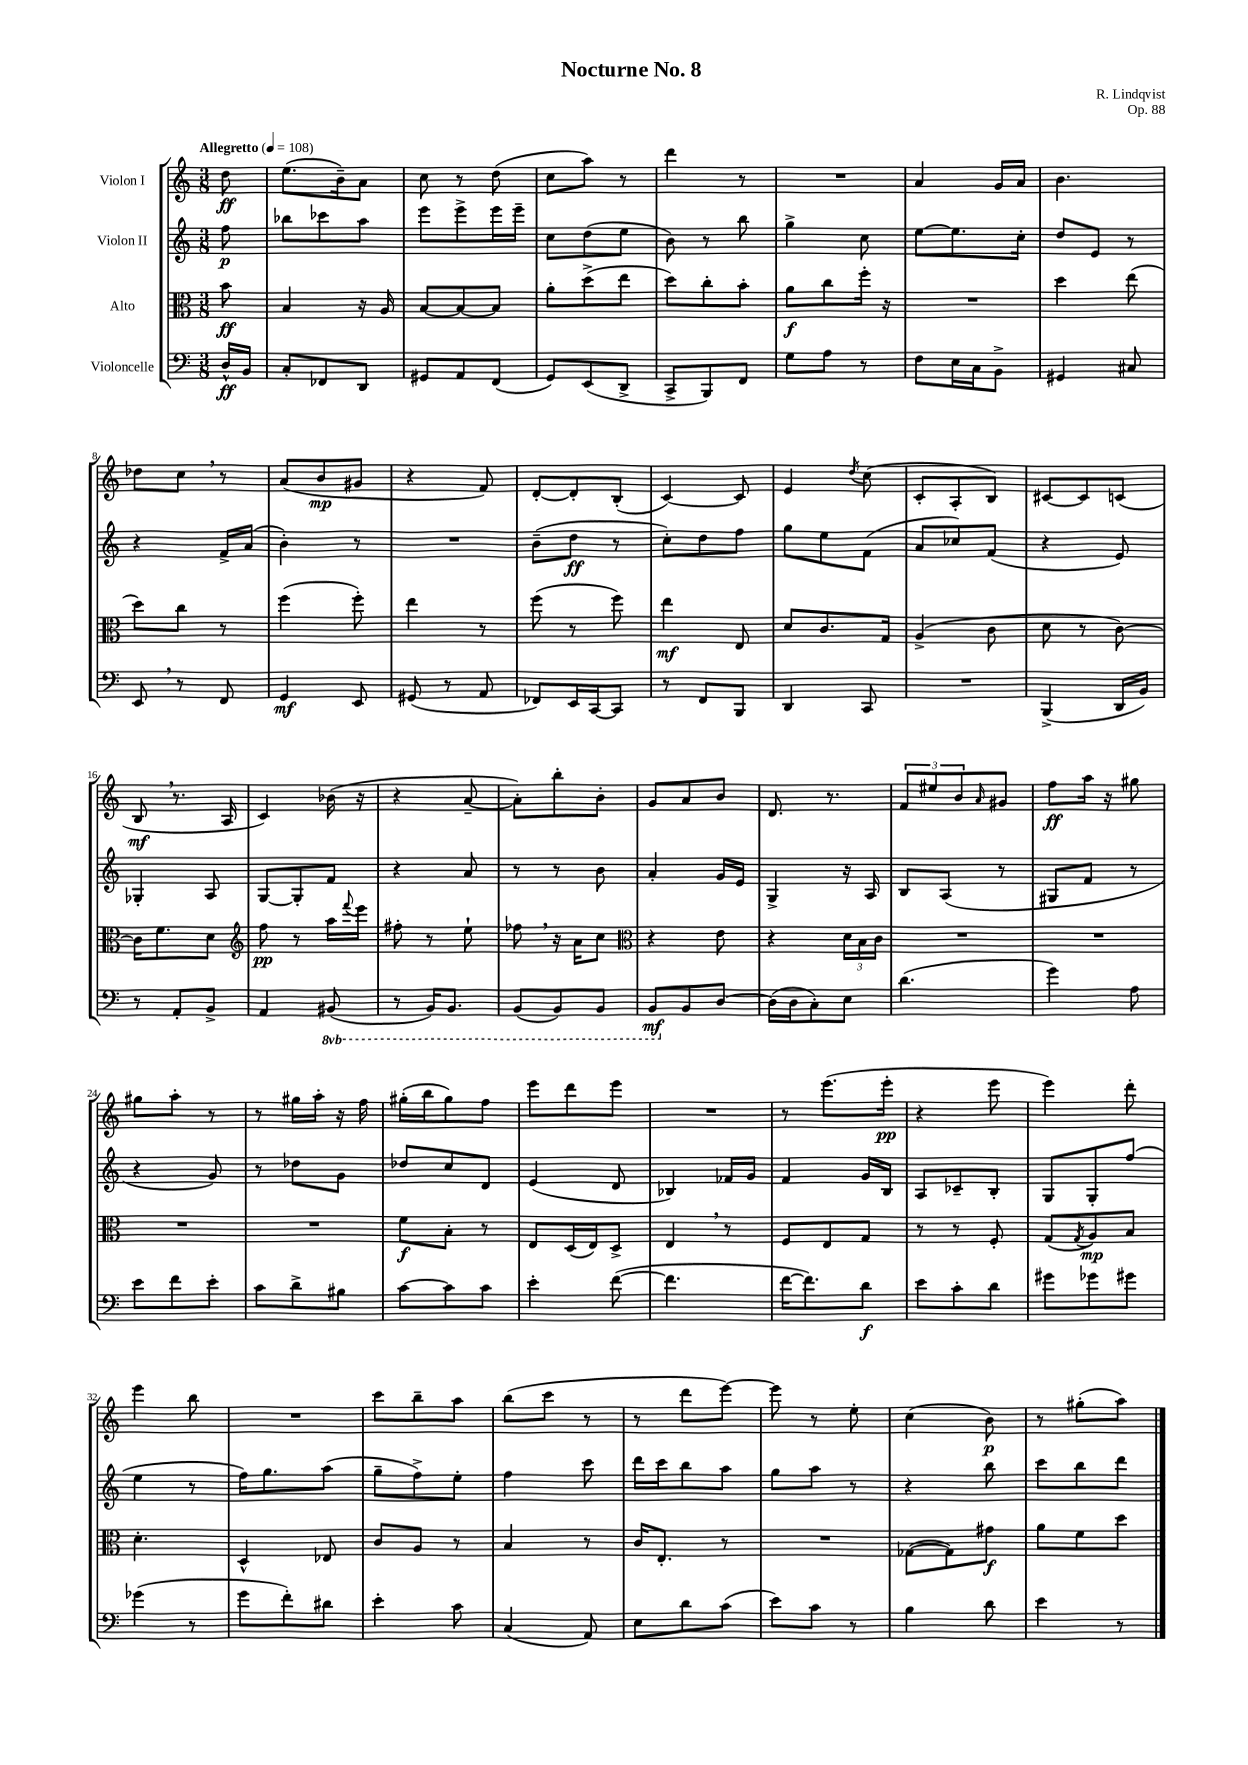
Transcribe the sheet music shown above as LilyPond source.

\header { title = "Nocturne No. 8" composer = "R. Lindqvist" opus = "Op. 88" }
<<
\new StaffGroup <<
\new Staff = "s0" \with { instrumentName = "Violon I" } {
    \clef treble \key c \major \numericTimeSignature \time 3/8 \partial 8 \tempo "Allegretto" 4 = 108
    d''8\ff |
    e''8.( b'16--) a'8 |
    c''8 r8 d''8( |
    c''8 a''8) r8 |
    d'''4 r8 |
    R4. |
    a'4 g'16 a'16 |
    b'4. |
    des''8 c''8 \breathe r8 |
    a'8( b'8\mp gis'8 |
    r4 f'8) |
    d'8~-. d'8-. b8-.( |
    c'4~) c'8 |
    e'4 \acciaccatura { d''8 } c''8( |
    c'8-. a8-. b8) |
    cis'8~ cis'8 c'8( |
    b8\mf \breathe r8. a16 |
    c'4) bes'16( r16 |
    r4 a'8~-- |
    a'8-.) b''8-. b'8-. |
    g'8 a'8 b'8 |
    d'8. r8. |
    \tuplet 3/2 { f'8 eis''8 b'8 } \grace { a'16 } gis'8 |
    f''8\ff a''16 r16 gis''8 |
    gis''8 a''8-. r8 |
    r8 gis''16 a''16-. r16 f''16 |
    gis''16-.( b''16 gis''8) f''8 |
    e'''8 d'''8 e'''8 |
    R4. |
    r8 e'''8.( e'''16-.\pp |
    r4 e'''8 |
    e'''4) d'''8-. |
    e'''4 b''8 |
    R4. |
    c'''8 b''8-- a''8 |
    b''8( c'''8 r8 |
    r8 d'''8 e'''8~) |
    e'''8 r8 e''8-. |
    c''4( b'8\p) |
    r8 gis''8-.( a''8) \bar "|." |
}
\new Staff = "s1" \with { instrumentName = "Violon II" } {
    \clef treble \key c \major \numericTimeSignature \time 3/8 \partial 8
    f''8\p |
    bes''8 ces'''8 a''8 |
    e'''8 e'''8-> e'''16 e'''16-- |
    c''8 d''8( e''8 |
    b'8) r8 b''8 |
    g''4-> c''8 |
    e''8~ e''8. c''16-. |
    d''8 e'8 r8 |
    r4 f'16-> a'16( |
    b'4-.) r8 |
    R4. |
    b'8--( d''8\ff r8 |
    c''8-.) d''8 f''8 |
    g''8 e''8 f'8( |
    a'8 ces''8) f'8( |
    r4 e'8) |
    ges4-. a8 |
    g8~ g8-. f'8 |
    r4 a'8 |
    r8 r8 b'8 |
    a'4-. g'16 e'16 |
    g4-> r16 a16 |
    b8 a8( r8 |
    gis8 f'8 r8 |
    r4 g'8) |
    r8 des''8 g'8 |
    des''8 c''8 d'8 |
    e'4( d'8 |
    bes4) fes'16 g'16 |
    f'4 g'16 b16 |
    a8 ces'8-- b8-. |
    g8 g8-. f''8( |
    e''4 r8 |
    f''16) g''8. a''8( |
    g''8-- f''8->) e''8-. |
    f''4 c'''8 |
    d'''16 c'''16 b''8 a''8 |
    g''8 a''8 r8 |
    r4 b''8 |
    c'''8 b''8 d'''8 \bar "|." |
}
\new Staff = "s2" \with { instrumentName = "Alto" } {
    \clef alto \key c \major \numericTimeSignature \time 3/8 \partial 8
    b'8\ff |
    b4 r16 a16 |
    b8~ b8~ b8 |
    a'8-. d''8->( e''8 |
    d''8) c''8-. b'8-. |
    a'8\f c''8 f''16-. r16 |
    R4. |
    d''4 e''8( |
    d''8) c''8 r8 |
    f''4( f''8-.) |
    e''4 r8 |
    f''8( r8 f''8) |
    e''4\mf e8 |
    d'8 c'8. g16 |
    a4->( c'8 |
    d'8 r8 c'8~) |
    c'16 f'8. d'8 |
    \clef treble f''8\pp r8 a''16 \appoggiatura { f'''8 } e'''16 |
    fis''8-. r8 e''8-! |
    fes''8 \breathe r16 a'16 c''8 |
    \clef alto r4 e'8 |
    r4 \tuplet 3/2 { d'16 b16 c'16 } |
    R4. |
    R4. |
    R4. |
    R4. |
    f'8\f b8-. r8 |
    e8 d16( e16) d8-> |
    e4 \breathe r8 |
    f8 e8 g8 |
    r8 r8 f8-. |
    g8( \acciaccatura { g8 } a8\mp) b8 |
    d'4.-. |
    d4-^ ees8 |
    c'8 a8 r8 |
    b4 r8 |
    c'16 e8.-. r8 |
    R4. |
    ges8~( ges8) gis'8\f |
    a'8 f'8 d''8 \bar "|." |
}
\new Staff = "s3" \with { instrumentName = "Violoncelle" } {
    \clef bass \key c \major \numericTimeSignature \time 3/8 \set Staff.ottavationMarkups = #ottavation-simple-ordinals \partial 8
    d16-^\ff b,16 |
    c8-. fes,8 d,8 |
    gis,8 a,8 f,8( |
    g,8) e,8( d,8-> |
    c,8-> b,,8) f,8 |
    g8 a8 r8 |
    f8 e16 c16 b,8-> |
    gis,4 cis8 |
    e,8 \breathe r8 f,8 |
    g,4\mf e,8 |
    gis,8( r8 a,8 |
    fes,8) e,16 c,16~ c,8 |
    r8 f,8 b,,8 |
    d,4 c,8 |
    R4. |
    b,,4->( d,16 b,16) |
    r8 a,8-. b,8-> |
    a,4 \ottava #-1 bis,,8( |
    r8 b,,16) b,,8. |
    b,,8( b,,8) b,,8 |
    b,,8\mf \ottava #0 b,8 d8~ |
    d16( d16 c8-.) e8 |
    d'4.( |
    g'4) a8 |
    e'8 f'8 e'8-. |
    c'8 d'8-> bis8 |
    c'8~ c'8 c'8 |
    e'4-. f'8~( |
    f'4. |
    f'16~ f'8.) d'8\f |
    e'8 c'8-. d'8 |
    gis'8 ges'8 gis'8 |
    ges'4( r8 |
    g'8 f'8-.) dis'8 |
    e'4-. c'8 |
    c4( a,8) |
    e8 d'8 c'8( |
    e'8) c'8 r8 |
    b4 d'8 |
    e'4 r8 \bar "|." |
}
>>
>>
